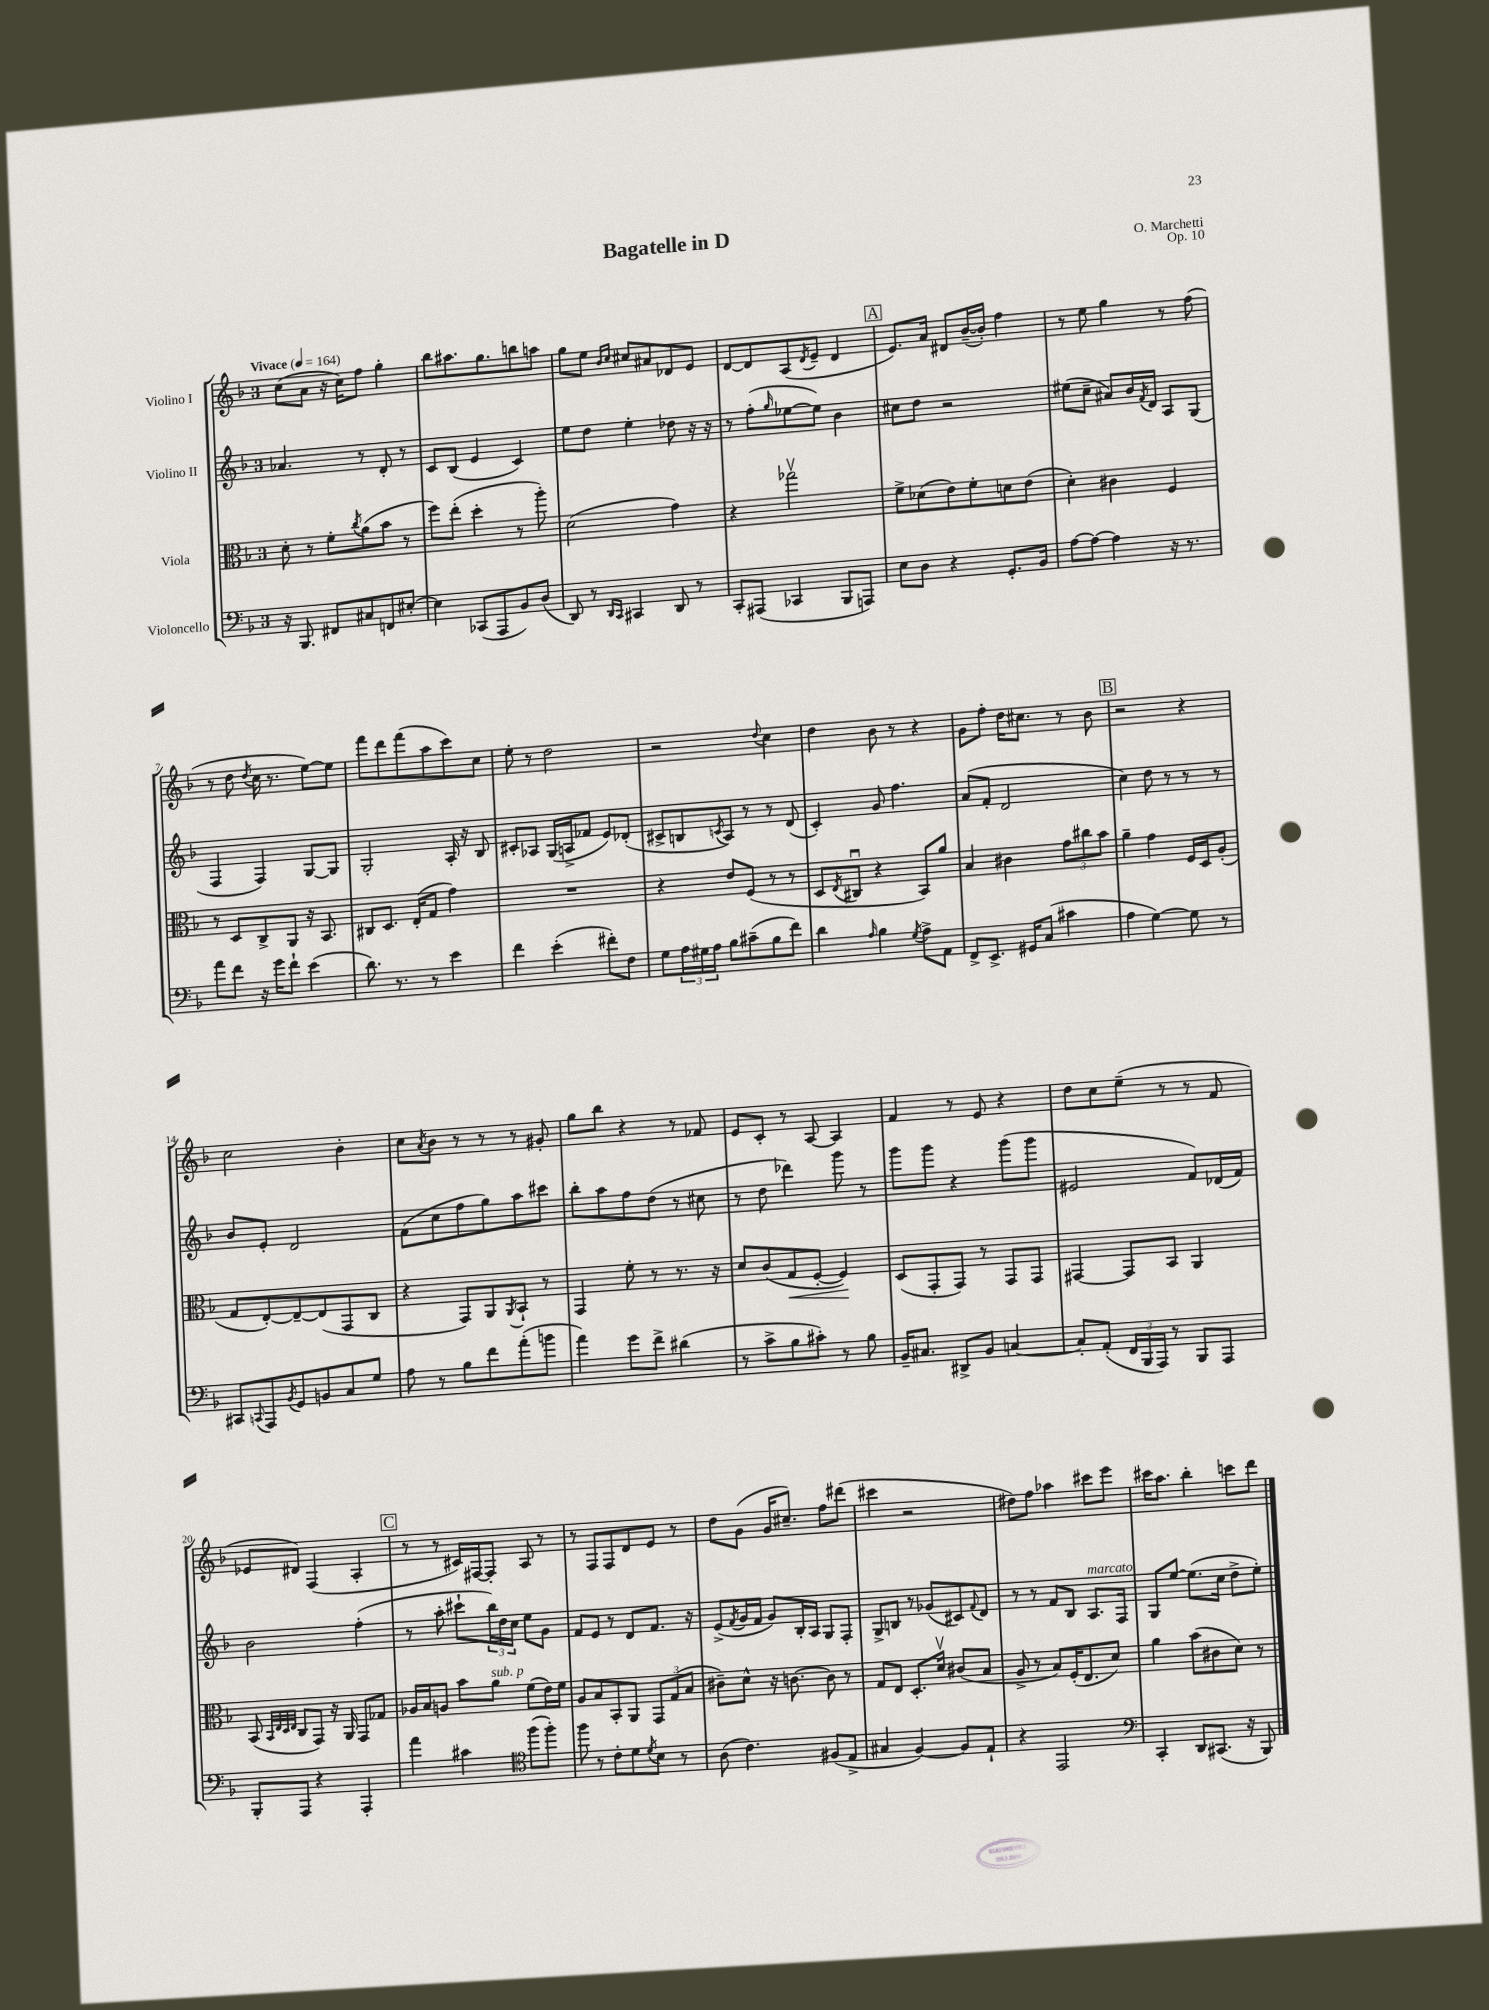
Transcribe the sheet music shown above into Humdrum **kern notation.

**kern	**kern	**kern	**kern
*staff4	*staff3	*staff2	*staff1
*clefF4	*clefC3	*clefG2	*clefG2
*k[b-]	*k[b-]	*k[b-]	*k[b-]
*M3/4	*M3/4	*M3/4	*M3/4
*MM164	*MM164	*MM164	*MM164
16r	8d'	4.a-	(8cc
8.BBB-	.	.	.
.	8r	.	8a
8FF#	8f'	.	16r
.	.	.	16cc)
.	8qcc	.	.
8C#	(8a	8r	8ff
8FF	8b-	8d'	4gg'
[8E#'	8r	8r	.
=	=	=	=
4E#]	8ff)	8c	8bb-
.	(8ee'	(8B-	8.aa#
(8CC-	4dd'	4e	.
.	.	.	8.gg
8AAA	.	.	.
8BB-)	8r	4c)	8bb
(8D	8aa')	.	8aa
=	=	=	=
8DD)	(2d	8ee	8gg
8r	.	8dd	8ee
16qqDD	.	.	16qqb-
16qqCC	.	.	16qqcc
4CC#	.	4ee'	8cc#
.	.	.	8a#
8DD	4g)	8dd-	8d-
8r	.	16r	8e
.	.	16r	.
=	=	=	=
8CC'	4r	8r	[8d
(8AAA#	.	(8ff'	8d]
.	.	16qqgg	.
4CC-	2gg-v	[8ee-	(8A
.	.	.	8qd
.	.	8ee-])	8e~
8BBB-	.	4b-	4d
8AAA)	.	.	.
=	=	=	=
8E	8f^	8cc#	8.e)
8D	(8d-	8dd	.
.	.	.	16a
4r	8e)	2r	8d#
.	8f'	.	([16b-~
.	.	.	16b-'])
8.GG'	8d	.	4ff
.	(8e	.	.
16BB-	.	.	.
=	=	=	=
[8A	4d')	(8ee#	8r
8A_	.	8cc~	8ee
4A]	4c#	8a#)	4gg
.	.	16b-	.
.	.	8qf	.
.	.	16d	.
16r	4F	8A	8r
8.r	.	.	.
.	.	(8G	(8ff
=	=	=	=
8a	8r	4F	8r
8f	8D	.	8dd
.	.	.	8qdd
16r	8C^	4F)	16cc
16g	.	.	8.r
8f`	8AA	.	.
(4e	16r	[8G	[8ee)
.	8.BB-	.	.
.	.	8G]	8ee]
=	=	=	=
8.d)	8C#	2G'	8fff
.	8.D	.	8ddd
8.r	.	.	.
.	.	.	(8fff
.	(16E'	.	.
8r	8G	.	8aa
4e	4g)	16A'	8ccc)
.	.	16r	.
.	.	8B-	8cc
=	=	=	=
4f	2.r	8c#'	8ee'
.	.	8A-	8r
(4e'	.	(16G	2dd
.	.	16A^	.
.	.	8f-	.
8f#')	.	8e)	.
8F	.	(8d-'	.
=	=	=	=
8G	4r	8c#^	2r
24A	.	8B	.
24G#	.	.	.
24A	.	.	.
.	.	8qc	.
8B-	8e	8A)	.
(8c#~	(8F	8r	.
.	.	.	8qqdd
8B-	8r	8r	4cc
8f)	8r	(8d	.
=	=	=	=
4d	8D	4c')	4dd
.	8qE	.	.
.	8C#u	.	.
16qqA	.	.	.
4B-	4r	8g	8b-
.	.	4.ff	8r
8qG	.	.	.
8A^	8BB-)	.	4r
8AA	8a	.	.
=	=	=	=
8FF^	4B-	(8a	8g
8.EE^	.	8f'	8ff'
.	4c#	2d	16dd
16GG#	.	.	8.cc#
(8C	.	.	.
4c#	12g	.	8r
.	12cc#	.	.
.	.	.	8b-
.	12b-	.	.
=	=	=	=
4A	4a~	4cc)	2r
[4G)	4g	8dd	.
.	.	8r	.
8G]	16F	8r	4r
.	16D	.	.
8r	(8A'	8r	.
=	=	=	=
8CC#	8G	8b-	2cc
8qqCC	.	.	.
8AAA	[8E')	8e'	.
8qBB-	.	.	.
8GG	8E~_	2d	.
8BB	(8E]	.	.
8C	8GG	.	4b-'
8G	8C	.	.
=	=	=	=
8A	4r	(8f	8cc
.	.	.	8qa
8r	.	8cc	8b-
8B-	8GG)	8ff	8r
8f	8AA	8gg)	8r
.	8qAA	.	.
(8a'	8BB-`	8aa	8r
8b	8r	8ccc#	8g#'
=	=	=	=
4a)	4GG	8bb-'	8gg
.	.	8aa	8bb-
8g	8f'	8ff	4r
8f^	8r	(8dd	.
(4d#	8.r	8r	8r
.	.	8cc#	8f-
.	16r	.	.
=	=	=	=
8r	8d	8r	8e
8c^	(8c	8dd	8c'
8B-	8G	4ddd-)	8r
8c#')	[8F'	.	[8A
8r	4F])	8ggg	4A]
8B-	.	8r	.
=	=	=	=
16BB-~	(8D	8ggg	4f
8.C#	.	.	.
.	8GG'	8ggg	.
8DD#^	8GG)	4r	8r
8BB-	8r	.	8e
[4C	8GG	(8ggg	4r
.	8GG	8ggg	.
=	=	=	=
8C']	[4GG#	2e#	8dd
(8AA'	.	.	8cc
24FF	8GG#]	.	(8ee~
24BBB-	.	.	.
24AAA)	.	.	.
8r	8BB-	.	8r
8BBB-	4AA	8f)	8r
8AAA	.	(16d-	8f
.	.	16f)	.
=	=	=	=
8BBB-'	(8BB-	2b-	8e-
.	32qqBB-	.	.
.	32qqE	.	.
.	32qqD	.	.
.	32qqE	.	.
8AAA	8C	.	8d#)
4r	8GG)	.	(4F
.	16r	.	.
.	16AA	.	.
4AAA'	8GG	(4ff'	4A'
.	8G-	.	.
=	=	=	=
4a	16A-	8r	8r
.	16B-	.	.
.	8A	8aa'	8r
4c#	8b-	8ccc#`	16c#)
.	.	.	[16F#
.	8a	24bb-)	8F#']
.	.	24dd	.
.	.	24cc	.
*clefC4	*	*	*
(8ff	(8f	8ee	8A
8ff')	16e)	8g	8r
.	16f	.	.
=	=	=	=
8ff	8A	8f	8r
8r	8B-	8e	8F
8c'	8BB-'	8r	8F
8d	8AA	8d	8d
8qd	.	.	.
8B-	12GG	8.f	8e
.	(12G	.	.
8r	.	.	8r
.	12B-	.	.
.	.	16r	.
=	=	=	=
(8A	8c#~)	(8e^	8dd
.	.	8qf	.
4.c)	8d^^	16g	(8g
.	.	16f	.
.	16r	8g)	16g
.	[8.c	.	8.cc#~)
.	.	16B-'	.
.	.	16A	.
(8F#	8c]	8G	8ff
8E^	8r	8F'	(8ddd#
=	=	=	=
4G#	8G	8G^	4ccc#
.	8E	8B	.
[4F)	8.D'	8r	2r
.	.	(8g-	.
.	16dv	.	.
8F]	(8c#	8c#)	.
.	.	8qqf	.
8E`	8B-	8d	.
=	=	=	=
4r	8A^	8r	8dd#)
.	8r	8r	8ff
2EE	8B-)	8f	4aa-
.	(16F'	8B-	.
.	8.E	.	.
.	.	8.A	8ccc#
.	8d)	.	8eee
.	.	16F	.
=	=	=	=
*clefF4	*	*	*
4CC'	4a	8G	16ccc#
.	.	.	8.aa
.	.	[8ee	.
8DD	(8b-	(8.ee]	4bb-'
(8.CC#	8c#	.	.
.	.	16cc	.
.	8d)	8dd^	8ccc
16r	.	.	.
8BBB-)	8r	8ee')	8ddd
==	==	==	==
*-	*-	*-	*-
